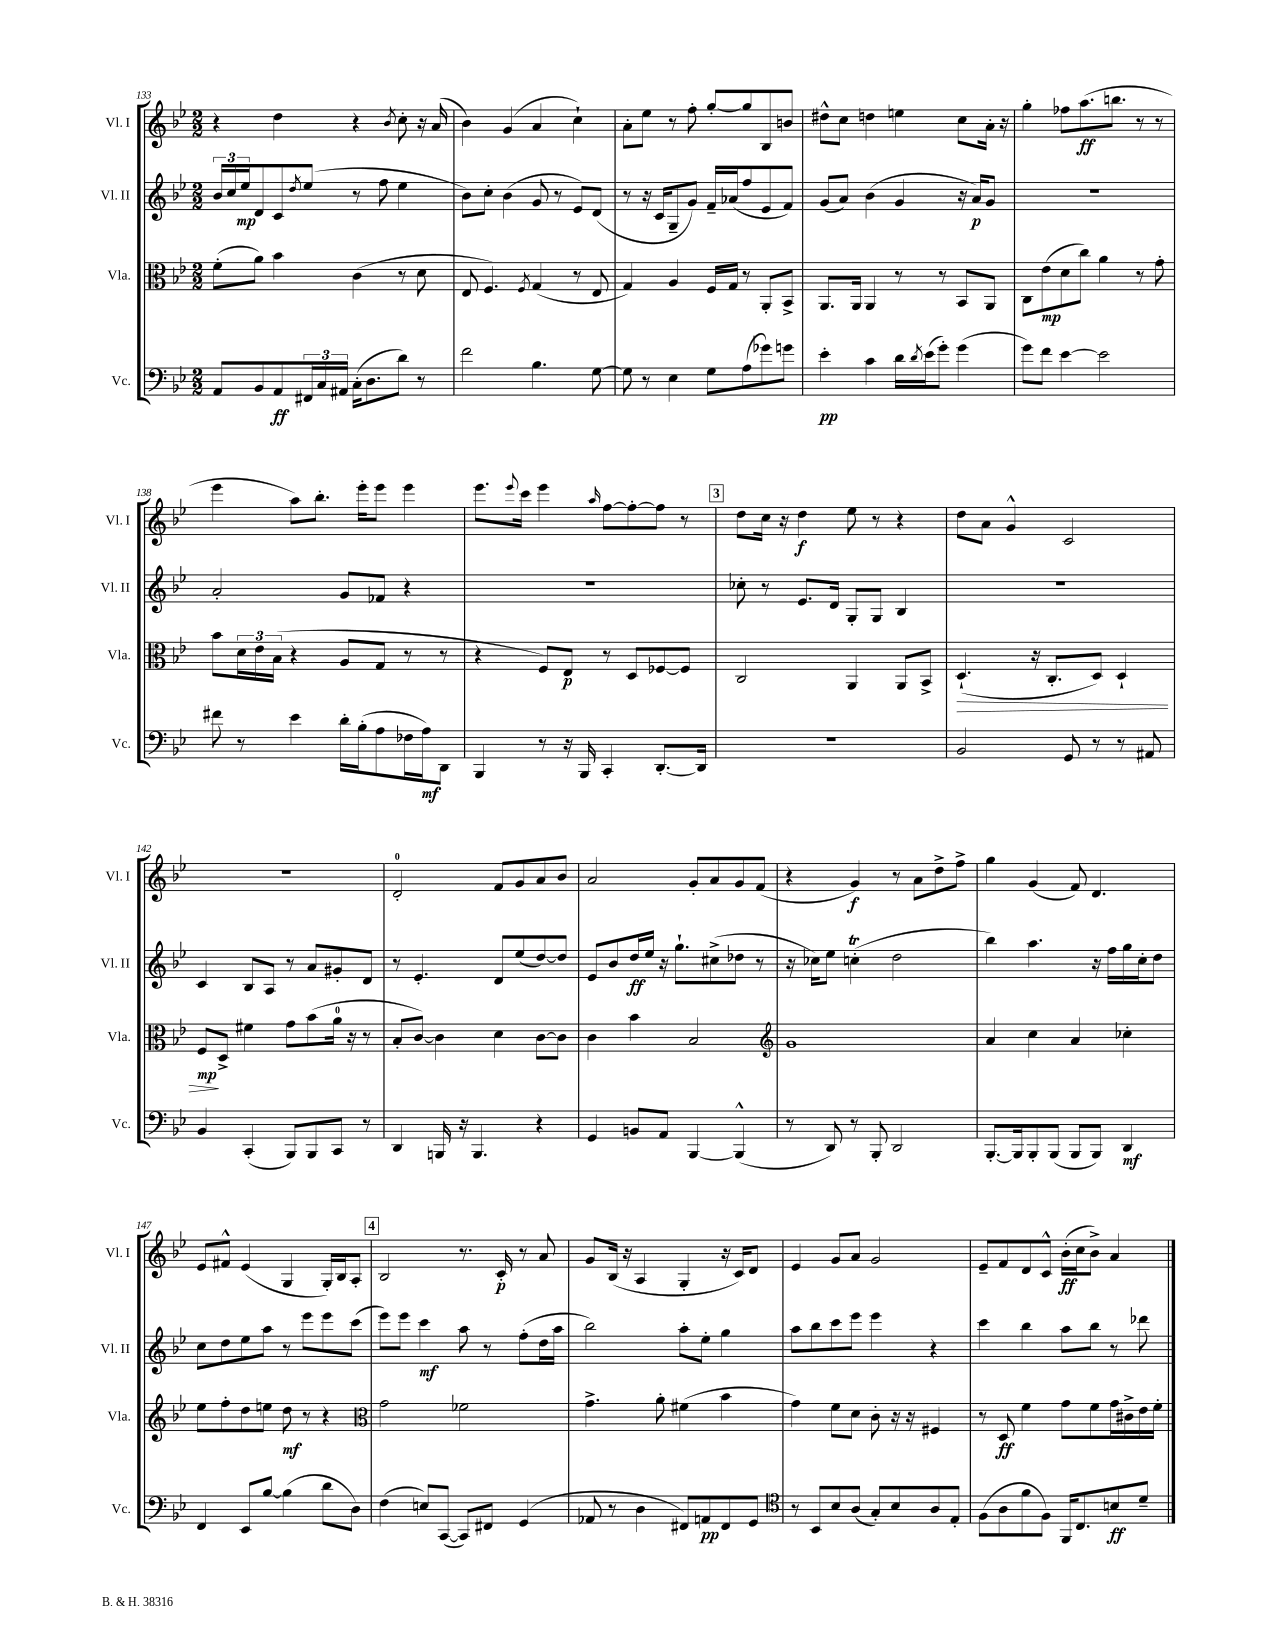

**kern	**kern	**kern	**kern
*staff4	*staff3	*staff2	*staff1
*clefF4	*clefC3	*clefG2	*clefG2
*k[b-e-]	*k[b-e-]	*k[b-e-]	*k[b-e-]
*M2/2	*M2/2	*M2/2	*M2/2
8AA	(8f'	24b-	4r
.	.	24cc	.
.	.	24ee-	.
8BB-	8a)	8d	.
8AA	4b-	8c	4dd
.	.	8qdd	.
24FF#	.	(8ee-	.
24C	.	.	.
24AA#	.	.	.
(16C'	(4c	8r	4r
8.D	.	.	.
.	.	8ff	.
.	.	.	8qb-
8d)	8r	4ee-	8cc'
8r	8d	.	16r
.	.	.	(16a
=	=	=	=
2f	8E-	8b-)	4b-)
.	4.F)	8cc'	.
.	.	(4b-	(4g
.	8qF	.	.
4.B-	(4G	8g	4a
.	.	8r	.
.	8r	8e-)	4cc`)
[8G	8E-	(8d	.
=	=	=	=
8G]	4G)	8r	8a'
8r	.	16r	8ee-
.	.	16c	.
4E-	4A	8G~	8r
.	.	8g)	8ff'
8G	16F	16f~	[8gg'
.	16G	(16a-	.
(8A	8r	8ff	8gg]
8g-)	8AA'	8e-	8B-
8g	8BB-^	8f)	8b
=	=	=	=
4e-'	8.AA	(8g	8dd#^^
.	.	8a)	8cc
.	16AA	.	.
4c	4AA	(4b-	4dd
16d	8r	4g	4ee
8qd	.	.	.
(16e-	.	.	.
8g')	8r	.	.
(4g	8BB-	16r	8cc
.	.	16a)	.
.	8AA	8g	16a'
.	.	.	16r
=	=	=	=
8g)	8C	1r	4gg'
8f	(8e-	.	.
[4e-	8d	.	8ff-
.	8cc)	.	(8.aa
2e-]	4a	.	.
.	.	.	8.bb
.	8r	.	8r
.	8g'	.	8r
=	=	=	=
8f#	8b-	2a'	4eee-
8r	24d	.	.
.	24e-	.	.
.	(24B-	.	.
4e-	4r	.	8aa)
.	.	.	8.bb-'
16d'	8A	8g	.
(16B-'	.	.	16eee-'
8A	8G	8f-	8eee-
16F-	8r	4r	4eee-
16A)	.	.	.
8DD	8r	.	.
=	=	=	=
4BBB-	4r	1r	8.eee-
.	.	.	8qqeee-
.	.	.	16ccc
8r	8F)	.	4eee-
16r	8E-	.	.
16BBB-	.	.	.
.	.	.	16qqaa
4CC'	8r	.	[8ff
.	8D	.	8ff'_
[8.DD'	[8F-	.	8ff]
.	8F-]	.	8r
16DD]	.	.	.
=	=	=	=
1r	2C	8cc-'	8dd
.	.	8r	16cc
.	.	.	16r
.	.	8.e-	4dd
.	.	16d	.
.	4AA	8G'	8ee-
.	.	8G	8r
.	8AA	4B-	4r
.	8BB-^	.	.
=	=	=	=
2BB-	(4.D`	1r	8dd
.	.	.	8a
.	.	.	4g^^
.	16r	.	.
.	8.C'	.	.
8GG	.	.	2c
8r	8D)	.	.
8r	4D`	.	.
8AA#	.	.	.
=	=	=	=
4BB-	8F	4c	1r
.	8D^	.	.
(4CC'	4f#	8B-	.
.	.	8A	.
8BBB-)	8g	8r	.
8BBB-	(8b-	8a	.
8CC	16a	8g#'	.
.	16r	.	.
8r	8r	8d	.
=	=	=	=
4DD	8B-'	8r	2d'
.	[8c)	4.e-'	.
16BBB	4c]	.	.
16r	.	.	.
4.BBB	.	.	.
.	4d	8d	8f
.	.	(8ee-	8g
4r	[8c	[8dd)	8a
.	8c]	8dd]	8b-
=	=	=	=
4GG	4c	8e-	2a
.	.	8b-	.
8BB	4b-	16dd	.
.	.	16ee-	.
8AA	.	16r	.
.	.	8.gg`	.
[4BBB-	2B-	.	8g'
.	.	(8cc#^	8a
(4BBB-^^]	.	8dd-	8g
.	.	8r	(8f
=	=	=	=
*	*clefG2	*	*
8r	1g	16r	4r
.	.	16cc-)	.
8DD)	.	8ee-	.
8r	.	(4cc'	4g)
8BBB-'	.	.	.
2DD	.	2dd	8r
.	.	.	8a
.	.	.	8dd^
.	.	.	8ff^
=	=	=	=
[8.BBB-'	4a	4bb-)	4gg
16BBB-]	.	.	.
8BBB-'	4cc	4.aa	(4g
(8BBB-	.	.	.
8BBB-	4a	.	8f)
8BBB-)	.	16r	4.d
.	.	16ff	.
4DD	4cc-'	16gg	.
.	.	16cc'	.
.	.	8dd	.
=	=	=	=
4FF	8ee-	8cc	8e-
.	8ff'	8dd	8f#^^
8EE-	8dd	8ee-	(4e-
[8B-	8ee	8aa	.
(4B-]	8dd	8r	4G
.	8r	8eee-	.
8d	4r	8eee-	16G')
.	.	.	16B-
8D)	.	(8ccc	8A'
=	=	=	=
*	*clefC3	*	*
(4F	2g	8eee-)	2B-
.	.	8eee-	.
8E)	.	4ccc	.
([8CC	.	.	.
8CC])	2f-	8aa	8.r
8FF#	.	8r	.
.	.	.	16c'
(4GG	.	(8ff'	8r
.	.	16dd	8a
.	.	16aa	.
=	=	=	=
8AA-	4.g^	2bb-)	8g
8r	.	.	(16B-
.	.	.	16r
4D	.	.	4A
.	8a'	.	.
8FF#)	(4f#	8aa'	4G'
8AA	.	8ee-'	.
8FF#	4b-	4gg	16r
.	.	.	16c)
8GG	.	.	8d
=	=	=	=
*clefC4	*	*	*
8r	4g)	8aa	4e-
8BB-	.	8bb-	.
8B-	8f	8ccc	8g
(8A	8d	8eee-	8a
8G')	8c'	4eee-	2g
8B-	16r	.	.
.	16r	.	.
8A	4F#	4r	.
8E-'	.	.	.
=	=	=	=
(8F	8r	4ccc	8e-~
8A	8D	.	8f
8f	4f	4bb-	8d
8F)	.	.	8c^^
16FF	8g	8aa	(16b-'
8.C	.	.	16cc
.	8f	8bb-	8b-^)
8B	16g	8r	4a
.	16c#^	.	.
8d~	16e-	8ddd-	.
.	16f'	.	.
==	==	==	==
*-	*-	*-	*-
